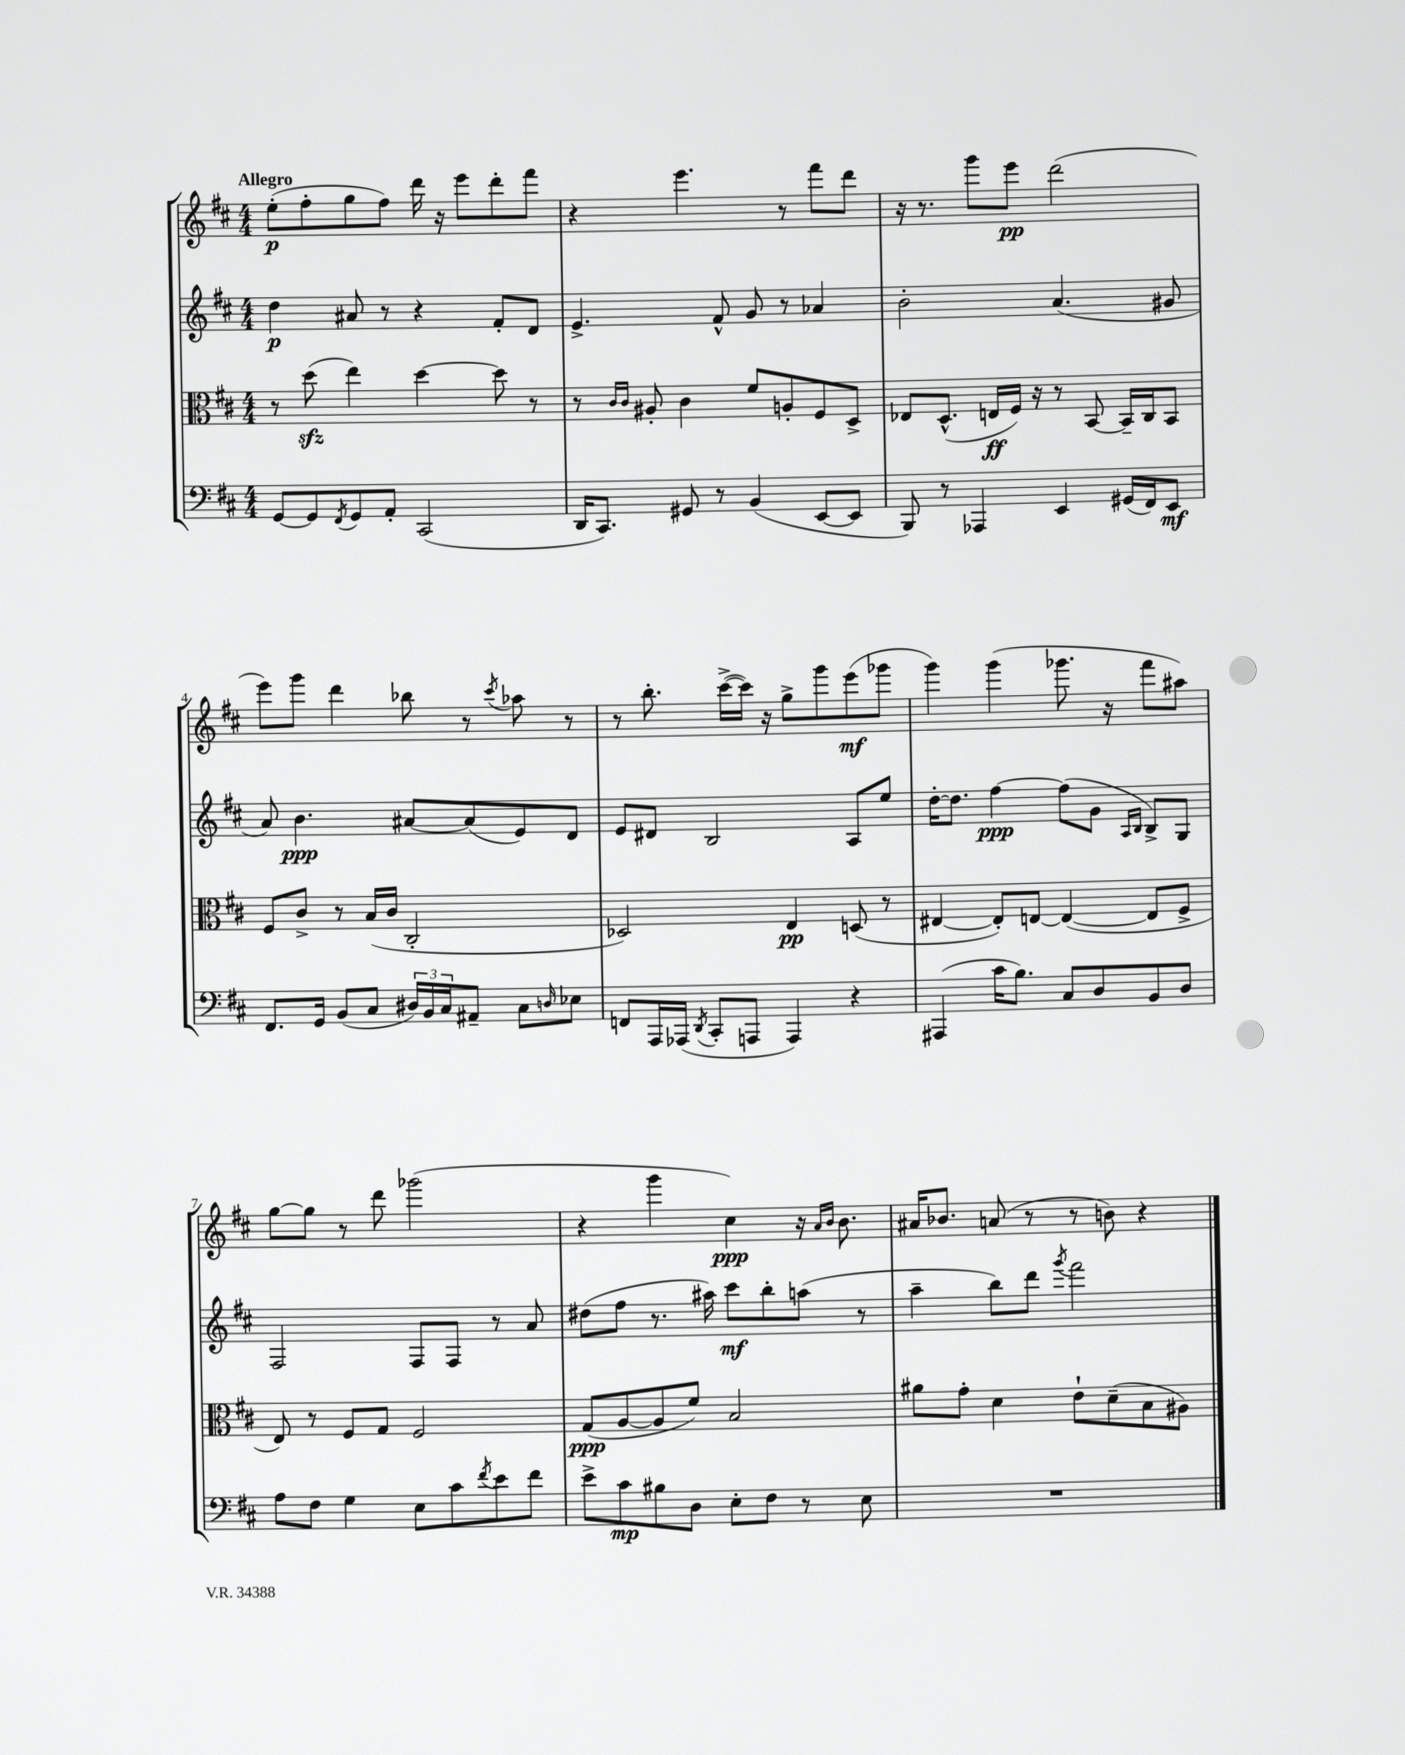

**kern	**dynam	**kern	**dynam	**kern	**dynam	**kern	**dynam
*part4	*part4	*part3	*part3	*part2	*part2	*part1	*part1
*staff4	*staff4	*staff3	*staff3	*staff2	*staff2	*staff1	*staff1
*clefF4	*	*clefC3	*	*clefG2	*	*clefG2	*
*k[f#c#]	*	*k[f#c#]	*	*k[f#c#]	*	*k[f#c#]	*
*M4/4	*	*M4/4	*	*M4/4	*	*M4/4	*
=1	=1	=1	=1	=1	=1	=1	=1
!	!	!	!	!	!	!LO:TX:a:B:t=Allegro	!
[8GG/L	.	8r	.	4dd\	p	(8ee'\L	p
8GG/]	.	(8ddzz\	.	.	.	8ff#'\	.
8qFF#/	.	.	.	.	.	.	.
8GG/	.	4ee\)	.	8a#X/	.	8gg\	.
8AA'/J	.	.	.	8r	.	8ff#\J)	.
(2CC#/	.	[4dd\	.	4r	.	16ddd\	.
.	.	.	.	.	.	16r	.
.	.	.	.	.	.	8eee\L	.
.	.	8dd\]	.	8f#'/L	.	8ddd'\	.
.	.	8r	.	8d/J	.	8fff#\J	.
=2	=2	=2	=2	=2	=2	=2	=2
16DD/KL	.	8r	.	4.e^/	.	4r	.
8.CC#/J)	.	.	.	.	.	.	.
.	.	16qqc#/LL	.	.	.	.	.
.	.	16qqc#/JJ	.	.	.	.	.
.	.	8A#X'/	.	.	.	.	.
8GG#X/	.	4c#\	.	.	.	4.eee\	.
8r	.	.	.	8f#^^/	.	.	.
(4BB/	.	8f#/L	.	8g/	.	.	.
.	.	8An'/	.	8r	.	8r	.
[8EE/L	.	8F#/	.	4a-X/	.	8fff#\L	.
8EE/J]	.	8D^/J	.	.	.	8ddd\J	.
=3	=3	=3	=3	=3	=3	=3	=3
8BBB/)	.	8E-X/L	.	2b'\	.	16r	.
.	.	.	.	.	.	8.r	.
8r	.	(8.D^^/J	.	.	.	.	.
4AAA-X/	.	.	.	.	.	8ggg\L	.
.	.	16En/LL	ff	.	.	.	.
.	.	16F#/JJ)	.	.	.	8eee\J	pp
.	.	16r	.	.	.	.	.
4EE/	.	8r	.	(4.a/	.	(2ddd\	.
.	.	[8BB/	.	.	.	.	.
(16GG#X/LL	.	16BB~/LL]	.	.	.	.	.
16FF#/J)	.	16C#/J	.	.	.	.	.
8EE/J	mf	8BB/J	.	8g#X/	.	.	.
!!LO:LB:g=z
=4	=4	=4	=4	=4	=4	=4	=4
8.FF#/L	.	8F#/L	.	8a/)	.	8eee\L)	.
.	.	8c#^/J	.	4.b\	ppp	8ggg\J	.
16GG/Jk	.	.	.	.	.	.	.
(8BB/L	.	8r	.	.	.	4ddd\	.
8C#/J	.	(16B/LL	.	.	.	.	.
.	.	16c#/JJ	.	.	.	.	.
24D#X/LL)	.	2C#'/	.	[8a#X/L	.	8bb-X\	.
24BB/	.	.	.	.	.	.	.
24C#/J	.	.	.	.	.	.	.
8AA#X~/J	.	.	.	(8a#/]	.	8r	.
.	.	.	.	.	.	8qccc#/	.
8C#\L	.	.	.	8e/)	.	8aa-X\	.
16qqDn/	.	.	.	.	.	.	.
8E-X\J	.	.	.	8d/J	.	8r	.
=5	=5	=5	=5	=5	=5	=5	=5
8FFn/L	.	2D-X/)	.	8e/L	.	8r	.
16AAA/L	.	.	.	8d#X/J	.	8.bb'\	.
(16AAA-X/JJ	.	.	.	.	.	.	.
8qDD/	.	.	.	.	.	.	.
8CC#'/L	.	.	.	2B/	.	.	.
.	.	.	.	.	.	([16ccc#^\LL	.
8AAAn/J	.	.	.	.	.	16ccc#\JJ])	.
.	.	.	.	.	.	16r	.
4AAA/)	.	4E/	pp	.	.	8gg^\L	.
.	.	.	.	.	.	8ggg\	.
4r	.	(8Dn/	.	8A/L	.	(8eee\	mf
.	.	8r	.	8ee/J	.	8ggg-X\J	.
=6	=6	=6	=6	=6	=6	=6	=6
(4AAA#X/	.	[4E#X/	.	[16dd'\KL	.	4ggg\)	.
.	.	.	.	8.dd\J]	.	.	.
16c#\KL	.	8E#'/L])	.	[4ff#\	ppp	(4ggg\	.
8.B\J)	.	.	.	.	.	.	.
.	.	[8En/J	.	.	.	.	.
8C#/L	.	(4E/_	.	(8ff#\L]	.	8.ggg-X\	.
8D/	.	.	.	8g\J	.	.	.
.	.	.	.	.	.	16r	.
.	.	.	.	16qqA/LL	.	.	.
.	.	.	.	16qqB/JJ	.	.	.
8BB/	.	8E/L]	.	8B^/L)	.	8fff#\L	.
8D/J	.	8F#^/J	.	8G/J	.	8aa#X\J)	.
!!LO:LB:g=z
=7	=7	=7	=7	=7	=7	=7	=7
8A\L	.	8E/)	.	2F#/	.	[8gg\L	.
8F#\J	.	8r	.	.	.	8gg\J]	.
4G\	.	8F#/L	.	.	.	8r	.
.	.	8G/J	.	.	.	8ddd\	.
8E\L	.	2F#/	.	8F#/L	.	(2ggg-X\	.
8c#\	.	.	.	8F#/J	.	.	.
8qf#/	.	.	.	.	.	.	.
8e\	.	.	.	8r	.	.	.
8f#\J	.	.	.	8a/	.	.	.
=8	=8	=8	=8	=8	=8	=8	=8
8e^\L	.	(8G/L	ppp	(8dd#X\L	.	4r	.
8c#\	mp	[8A/	.	8ff#\J	.	.	.
8B#X\	.	8A/]	.	8.r	.	4ggg\	.
8D\J	.	8f#/J)	.	.	.	.	.
.	.	.	.	16aa#X\)	.	.	.
8E'\L	.	2B/	.	8ccc#\L	mf	4cc#\)	ppp
8F#\J	.	.	.	8bb'\	.	.	.
8r	.	.	.	(8aan\J	.	16r	.
.	.	.	.	.	.	16qqa/LL	.
.	.	.	.	.	.	16qqb/JJ	.
.	.	.	.	.	.	8.b\	.
8E\	.	.	.	8r	.	.	.
=9	=9	=9	=9	=9	=9	=9	=9
1r	.	8a#X\L	.	4aa~\	.	16a#X/KL	.
.	.	.	.	.	.	8.b-X/J	.
.	.	8g'\J	.	.	.	.	.
.	.	4d\	.	8bb\L)	.	(8an/	.
.	.	.	.	8ddd\J	.	8r	.
.	.	.	.	8qggg/	.	.	.
.	.	8e`\L	.	2fff#\	.	8r	.
.	.	(8d~\	.	.	.	8bn\)	.
.	.	8B\	.	.	.	4r	.
.	.	8A#X\J)	.	.	.	.	.
==	==	==	==	==	==	==	==
*-	*-	*-	*-	*-	*-	*-	*-
